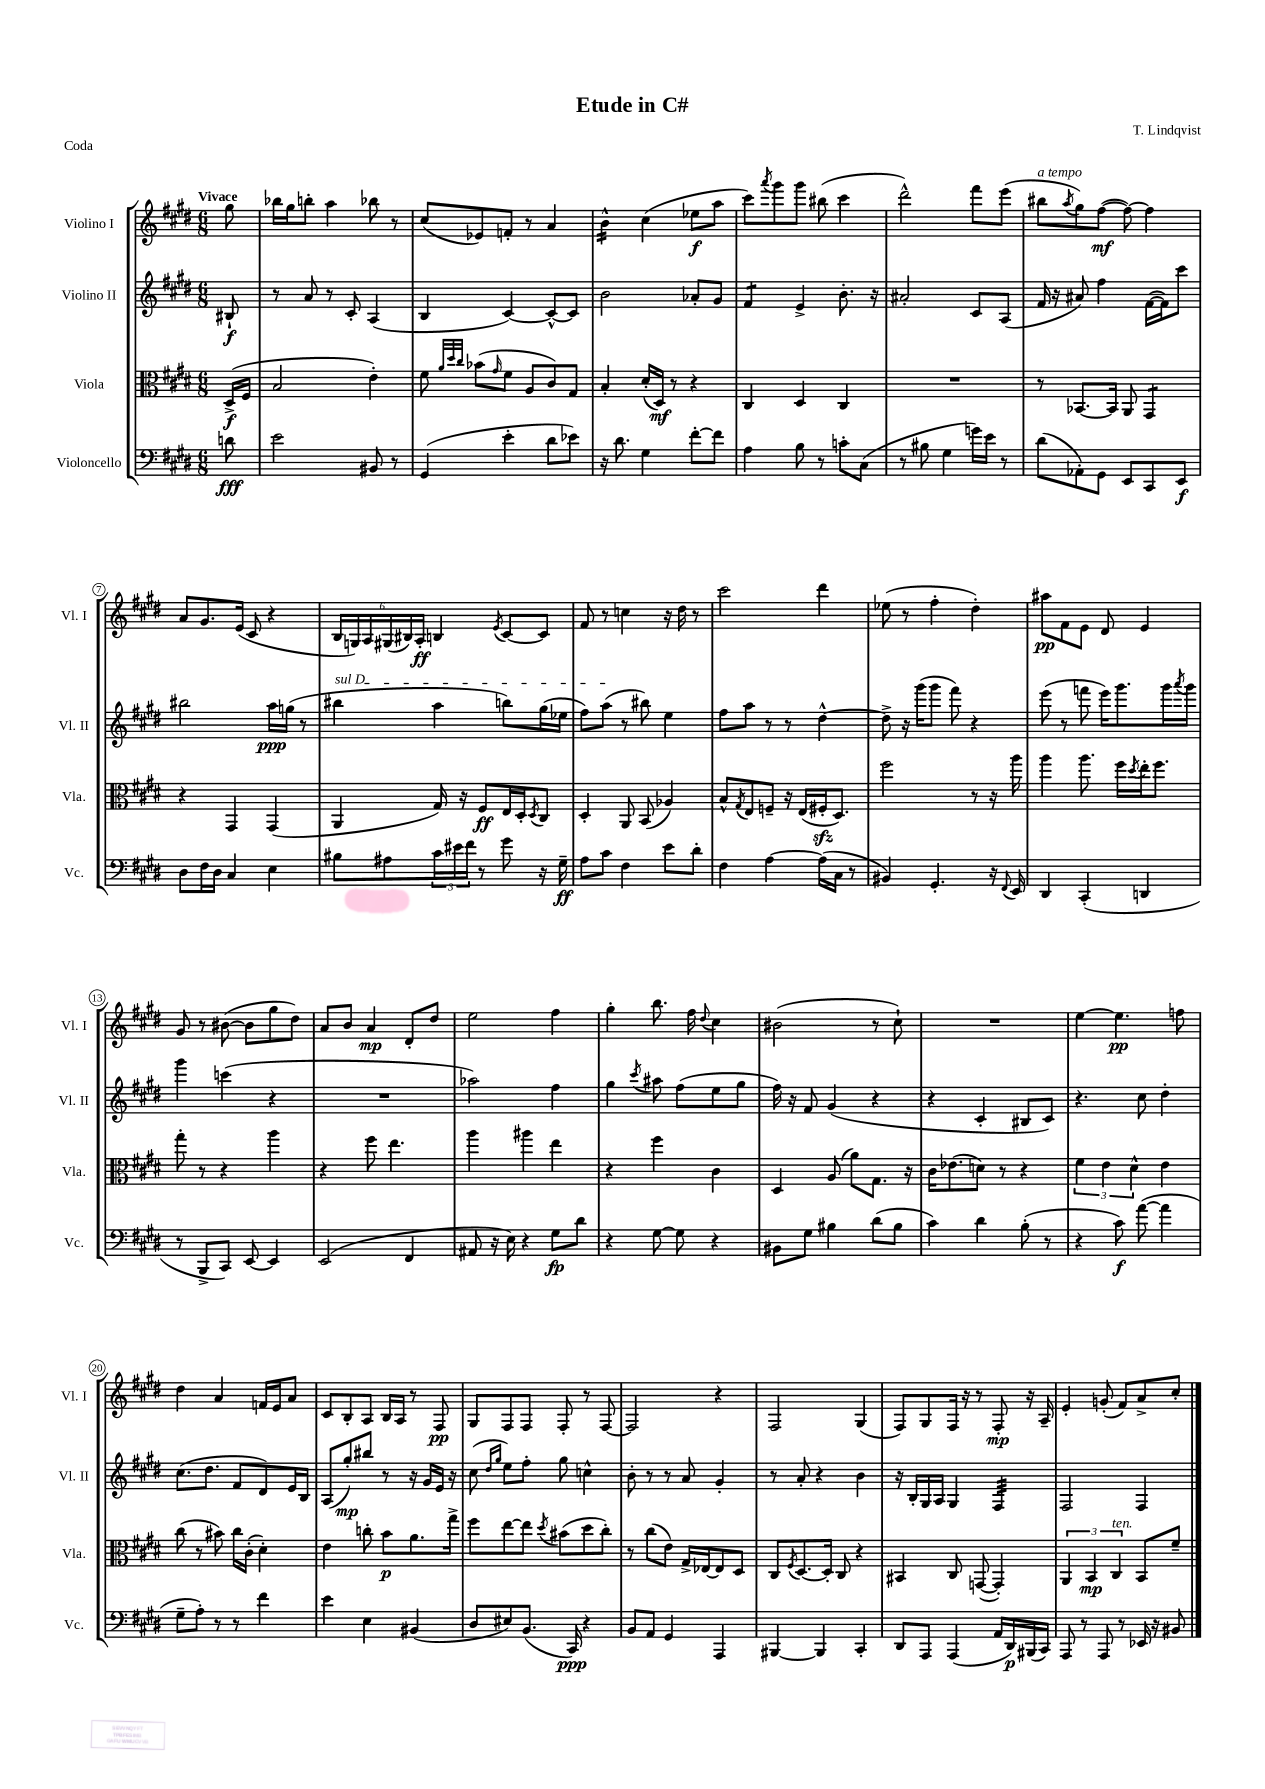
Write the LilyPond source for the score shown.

\header { title = "Etude in C#" composer = "T. Lindqvist" piece = "Coda" }
<<
\new StaffGroup <<
\new Staff = "s0" \with { instrumentName = "Violino I" shortInstrumentName = "Vl. I" } {
    \clef treble \key e \major \numericTimeSignature \time 6/8 \partial 8 \tempo "Vivace"
    gis''8 |
    bes''16 gis''16 b''8-. a''4 bes''8 r8 |
    cis''8( ees'8) f'8-. r8 a'4 |
    b'4:16-^ cis''4( ees''8\f a''8 |
    cis'''8) \acciaccatura { a'''8 } gis'''8 gis'''8 bis''8( cis'''4 |
    dis'''2-^) fis'''8 e'''8( |
    bis''8^\markup { \italic "a tempo" } \acciaccatura { a''8 } gis''8) fis''8~\mf( fis''8~) fis''4 |
    a'8 gis'8. e'16( cis'8 r4 |
    \tuplet 6/4 { b16 g16) a16 gis16( bis16) a16-.\ff } b4 \acciaccatura { e'8 } cis'8~ cis'8 |
    fis'8 r8 c''4 r16 dis''16 r8 |
    cis'''2 dis'''4 |
    ees''8( r8 fis''4-. dis''4-.) |
    ais''8\pp fis'8 e'8 dis'8 e'4 |
    gis'8 r8 bis'8~( bis'8 gis''8 dis''8) |
    a'8 b'8 a'4\mp dis'8-. dis''8 |
    e''2 fis''4 |
    gis''4-. b''8. fis''16 \appoggiatura { dis''8 } cis''4 |
    bis'2( r8 cis''8-!) |
    R2. |
    e''4~ e''4.\pp f''8 |
    dis''4 a'4 f'16 e'16 a'8 |
    cis'8 b8-. a8 b16 a16 r8 fis8\pp |
    gis8 fis8 fis8 fis8-. r8 fis8~ |
    fis2 r4 |
    fis2 gis4( |
    fis8) gis8 fis16 r16 r8 fis8-.\mp r16 a16-- |
    e'4-. g'8-.( fis'8) a'8-> cis''8-. \bar "|." |
}
\new Staff = "s1" \with { instrumentName = "Violino II" shortInstrumentName = "Vl. II" } {
    \clef treble \key e \major \numericTimeSignature \time 6/8 \partial 8
    bis8-!\f |
    r8 a'8 r8 cis'8-. a4( |
    b4 cis'4~) cis'8~-^ cis'8 |
    b'2 aes'8-. gis'8 |
    fis'4:8 e'4-> b'8.-. r16 |
    ais'2-. cis'8 a8( |
    fis'16 r16 ais'8) fis''4 fis'16~( fis'16) cis'''8 |
    bis''2 a''16\ppp g''16( r8 |
    \once \override TextSpanner.bound-details.left.text = \markup { \italic "sul D" } bis''4\startTextSpan a''4 b''8) gis''16( ees''16 |
    fis''8) a''8\stopTextSpan( r8 bis''8) e''4 |
    fis''8 a''8 r8 r8 dis''4~-^ |
    dis''8-> r16 gis'''16( gis'''8 fis'''8) r4 |
    e'''8( r8 f'''8 e'''16) gis'''8. gis'''16 \acciaccatura { a'''8 } gis'''16 |
    gis'''4 c'''4( r4 |
    R2. |
    aes''2) fis''4 |
    gis''4 \acciaccatura { cis'''8 } ais''8 fis''8( e''8 gis''8 |
    fis''16) r16 fis'8 gis'4( r4 |
    r4 cis'4-. bis8 cis'8) |
    r4. cis''8 dis''4-. |
    cis''8.( dis''8. fis'8 dis'8) e'16 b16 |
    a8( gis''8-.\mp) bis''8 r8 r16 gis'16 e'16 r16 |
    cis''8( \grace { dis''16 gis''16 } e''8) fis''8-. gis''8 c''4-^ |
    b'8-. r8 r8 a'8 gis'4-. |
    r8 a'8-. r4 b'4 |
    r16 b16-. gis16 a16 gis4 fis4:32 |
    fis2 fis4 \bar "|." |
}
\new Staff = "s2" \with { instrumentName = "Viola" shortInstrumentName = "Vla." } {
    \clef alto \key e \major \numericTimeSignature \time 6/8 \partial 8
    dis16->\f( fis16 |
    b2 e'4-.) |
    fis'8 \grace { a'32 dis''32 cis''32 } bes'8( \grace { gis'16 } fis'8 a8 cis'8) gis8 |
    b4-. dis'16-.( dis16\mf) r8 r4 |
    cis4 dis4 cis4 |
    R2. |
    r8 bes,8.~ bes,16 a,8 gis,4:8 |
    r4 gis,4 gis,4( |
    a,4 gis16) r16 fis8\ff e16 dis16-. \acciaccatura { dis8 } cis8 |
    dis4-. a,8 b,8( aes4) |
    b8-^ \acciaccatura { gis8 } e8 f8-- r16 e16( fis16-.\sfz dis8.) |
    fis''2 r8 r16 a''16 |
    a''4 a''8. fis''16 \acciaccatura { dis''8 } e''16-. fis''8. |
    gis''8-. r8 r4 a''4 |
    r4 fis''8 e''4. |
    a''4 ais''4 e''4 |
    r4 fis''4 cis'4 |
    dis4 a8( a'8) gis8. r16 |
    cis'16 ees'8.( d'8) r8 r4 |
    \tuplet 3/2 { fis'4 e'4 dis'4-^ } e'4 |
    cis''8( r8 bis'8) cis''16 cis'16-.( dis'4-.) |
    e'4 c''8-. b'8\p a'8. gis''16-> |
    fis''8 e''8~ e''8 \acciaccatura { dis''8 } bis'8( dis''8 cis''8-.) |
    r8 cis''8( e'8) gis16-> ees16~ ees8 dis8 |
    cis8 \acciaccatura { fis8 } dis8.~ dis16-. cis8 r4 |
    bis,4 cis8 g,8~( g,4-.) |
    \tuplet 3/2 { a,4 b,4\mp cis4^\markup { \italic "ten." } } b,8 fis'8-- \bar "|." |
}
\new Staff = "s3" \with { instrumentName = "Violoncello" shortInstrumentName = "Vc." } {
    \clef bass \key e \major \numericTimeSignature \time 6/8 \partial 8
    d'8\fff |
    e'2 bis,8 r8 |
    gis,4( e'4-. dis'8 ees'8) |
    r16 dis'8. gis4 fis'8~-. fis'8 |
    a4 b8 r8 c'8-. cis8( |
    r8 bis8 gis4 g'16) e'16 r8 |
    dis'8( aes,8-.) gis,8 e,8 cis,8 e,8\f |
    dis8 fis16 dis16 cis4 e4 |
    bis8 ais8 \tuplet 3/2 { cis'16 eis'16 fis'16 } r8 gis'8 r16 gis16--\ff |
    a8 cis'8 fis4 e'8 dis'8-. |
    fis4 a4~ a16( cis16 r8 |
    bis,4) gis,4.-. r16 \appoggiatura { fis,8 } e,16 |
    dis,4 cis,4-.( d,4 |
    r8 b,,8-> cis,8) e,8~ e,4 |
    e,2( fis,4 |
    ais,8 r16 e16) r4 gis8\fp dis'8 |
    r4 gis8~ gis8 r4 |
    bis,8 gis8 bis4 dis'8( bis8 |
    cis'4) dis'4 b8-.( r8 |
    r4 cis'8\f) a'8~( a'4 |
    gis8-- a8-.) r8 r8 fis'4 |
    e'4 e4 bis,4( |
    dis8 eis8) b,8.( cis,16\ppp) r4 |
    b,8 a,8 gis,4 a,,4 |
    bis,,4~ bis,,4 cis,4-. |
    dis,8 a,,8 a,,4( a,16 dis,16\p) bis,,16( cis,16) |
    a,,8 r8 a,,8 r8 ees,16 r16 bis,8 \bar "|." |
}
>>
>>
\layout { \context { \Score \override BarNumber.stencil = #(make-stencil-circler 0.1 0.3 ly:text-interface::print) } }
